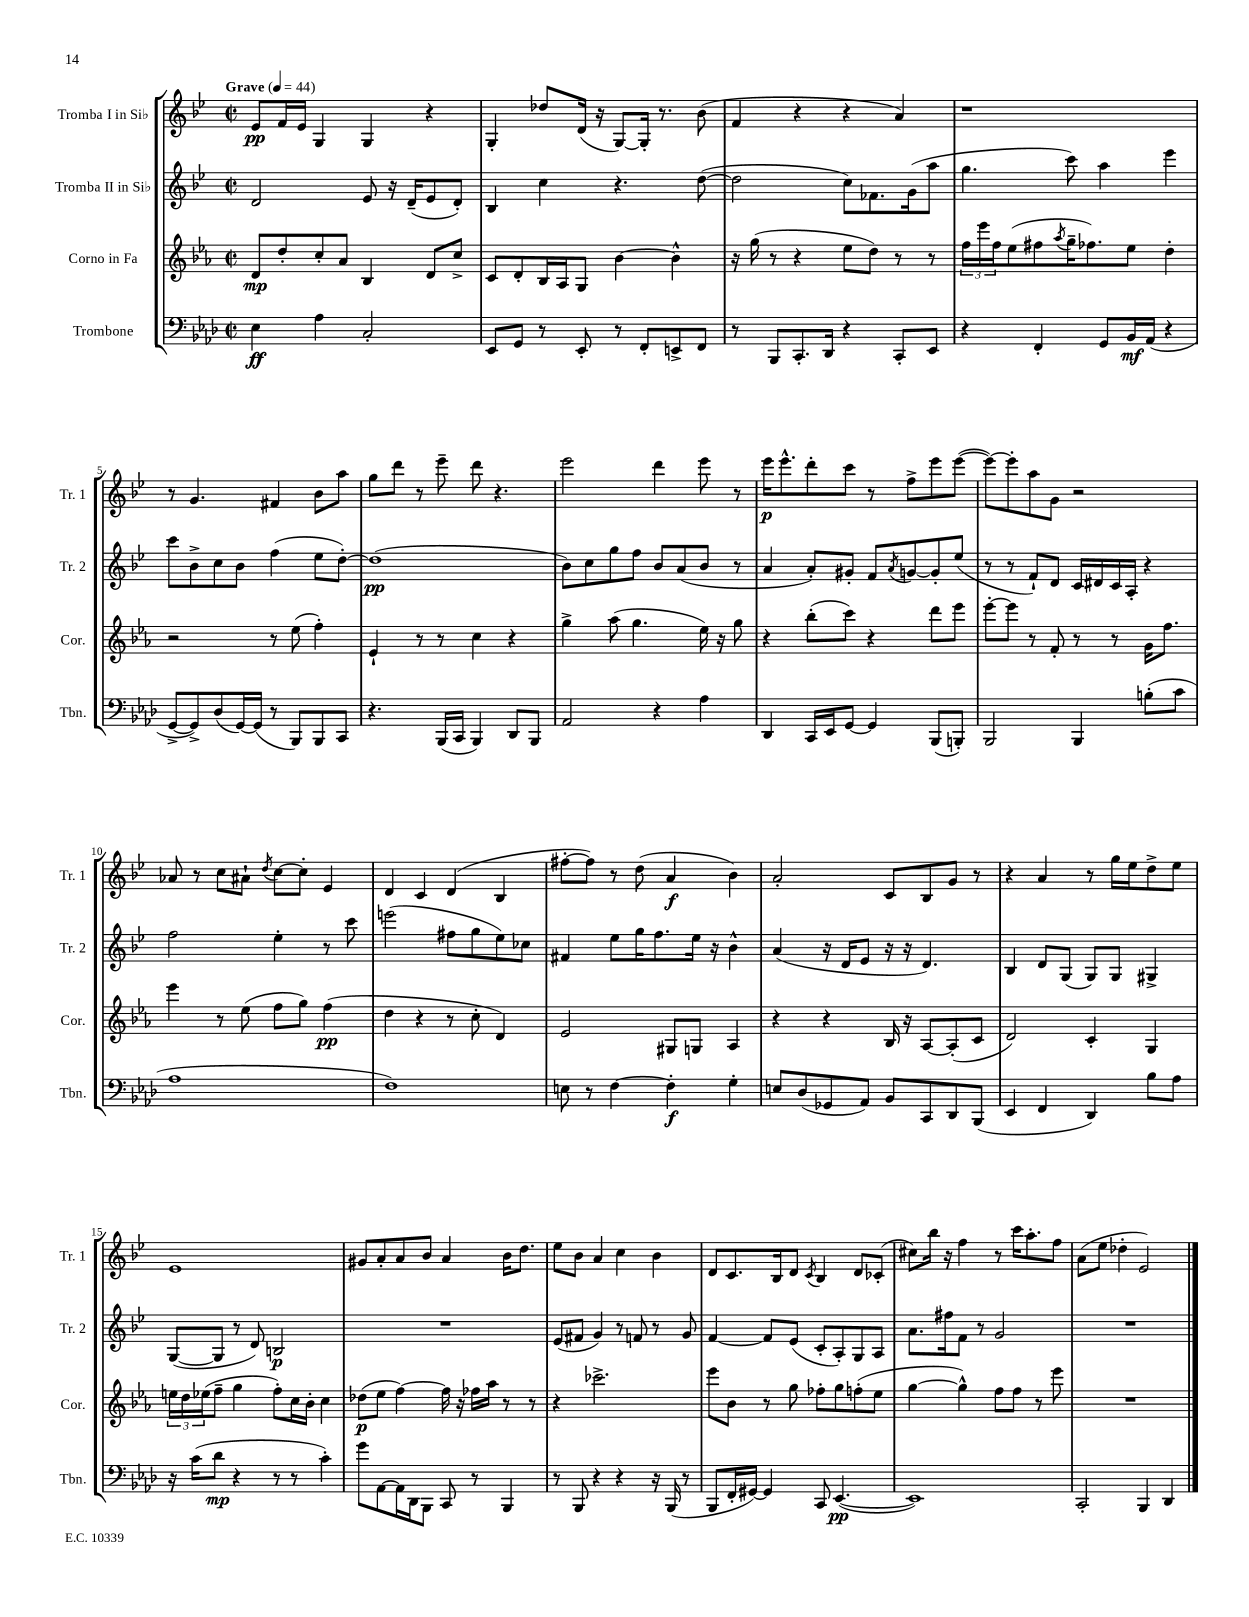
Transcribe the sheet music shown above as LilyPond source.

<<
\new StaffGroup <<
\new Staff = "s0" \with { instrumentName = "Tromba I in Sib" shortInstrumentName = "Tr. 1" } {
    \clef treble \key bes \major \defaultTimeSignature \time 2/2 \tempo "Grave" 4 = 44
    ees'8\pp f'16 ees'16 g4 g4 r4 |
    g4-. des''8 d'16( r16 g8~) g16-. r8. bes'8( |
    f'4 r4 r4 a'4) |
    r1 |
    r8 g'4. fis'4 bes'8 a''8 |
    g''8 d'''8 r8 ees'''8-- d'''8 r4. |
    ees'''2 d'''4 ees'''8 r8 |
    ees'''16\p ees'''8.-^ d'''8-. c'''8 r8 f''8-> ees'''8 ees'''8~( |
    ees'''8~) ees'''8-. a''8 g'8 r2 |
    aes'8 r8 c''8 ais'8-! \acciaccatura { d''8 } c''8~ c''8-. ees'4 |
    d'4 c'4 d'4( bes4 |
    fis''8~-. fis''8) r8 d''8( a'4\f bes'4) |
    a'2-. c'8 bes8 g'8 r8 |
    r4 a'4 r8 g''16 ees''16 d''8-> ees''8 |
    ees'1 |
    gis'8 a'8-. a'8 bes'8 a'4 bes'16 d''8. |
    ees''8 bes'8 a'4 c''4 bes'4 |
    d'8 c'8. bes16 d'8 \acciaccatura { c'8 } bes4 d'8 ces'8-.( |
    cis''8) bes''16 r16 f''4 r8 c'''16 a''8.-. f''8 |
    a'8( ees''8 des''4-. ees'2) \bar "|." |
}
\new Staff = "s1" \with { instrumentName = "Tromba II in Sib" shortInstrumentName = "Tr. 2" } {
    \clef treble \key bes \major \defaultTimeSignature \time 2/2
    d'2 ees'8 r16 d'16--( ees'8 d'8-.) |
    bes4 c''4 r4. d''8~( |
    d''2 c''8) fes'8. g'16( a''8 |
    g''4. c'''8) a''4 ees'''4 |
    c'''8 bes'8-> c''8 bes'8 f''4( ees''8 d''8~-.) |
    d''1\pp( |
    bes'8) c''8 g''8 f''8 bes'8 a'8( bes'8 r8 |
    a'4 a'8-.) gis'8-. f'8 \acciaccatura { a'8 } g'8~ g'8-. ees''8( |
    r8 r8 f'8-!) d'8 c'16 dis'16 c'16 a16-. r4 |
    f''2 ees''4-. r8 c'''8 |
    e'''2( fis''8 g''8 ees''8) ces''8 |
    fis'4 ees''8 g''16 f''8. ees''16 r16 bes'4-^ |
    a'4( r16 d'16 ees'8 r16 r16 d'4.) |
    bes4 d'8 g8( g8) g8 gis4-> |
    g8~( g8 r8 d'8) b2\p |
    R1 |
    ees'8( fis'8 g'4) r8 f'8 r8 g'8 |
    f'4~ f'8 ees'8( c'8-. a8-.) g8 a8 |
    a'8. fis''16 f'8 r8 g'2 |
    R1 \bar "|." |
}
\new Staff = "s2" \with { instrumentName = "Corno in Fa" shortInstrumentName = "Cor." } {
    \clef treble \key ees \major \defaultTimeSignature \time 2/2
    d'8\mp d''8-. c''8-. aes'8 bes4 d'8 c''8-> |
    c'8 d'8-. bes16 aes16 g8 bes'4~ bes'4-^ |
    r16 g''16( r8 r4 ees''8 d''8) r8 r8 |
    \tuplet 3/2 { f''16 ees'''16 f''16 } ees''8( fis''8 \acciaccatura { aes''8 } g''16-- fes''8.) ees''8 d''4-. |
    r2 r8 ees''8( f''4-.) |
    ees'4-! r8 r8 c''4 r4 |
    g''4-> aes''8( g''4. ees''16) r16 g''8 |
    r4 bes''8-.( c'''8) r4 d'''8 ees'''8 |
    ees'''8~-. ees'''8 r8 f'8-. r8 r8 g'16 f''8. |
    ees'''4 r8 ees''8( f''8 g''8) f''4\pp( |
    d''4 r4 r8 c''8-. d'4) |
    ees'2 gis8 g8 aes4 |
    r4 r4 bes16 r16 aes8~ aes8-.( c'8 |
    d'2) c'4-. g4 |
    \tuplet 3/2 { e''16 d''16 ees''16( } f''8-- g''4 f''8-.) c''16 bes'16-. c''4 |
    des''8\p( ees''8 f''4~) f''16 r16 fes''16 aes''16 r8 r8 |
    r4 ces'''2.-> |
    ees'''8 bes'8 r8 g''8 fes''8-. g''8 f''8-.( ees''8 |
    g''4~ g''4-^) f''8 f''8 r8 ees'''8 |
    R1 \bar "|." |
}
\new Staff = "s3" \with { instrumentName = "Trombone" shortInstrumentName = "Tbn." } {
    \clef bass \key aes \major \defaultTimeSignature \time 2/2
    ees4\ff aes4 c2-. |
    ees,8 g,8 r8 ees,8-. r8 f,8-. e,8-> f,8 |
    r8 bes,,8 c,8.-. des,16 r4 c,8-. ees,8 |
    r4 f,4-. g,8 bes,16\mf aes,16( r4 |
    g,8~-> g,8->) des8( g,16~) g,16( r8 bes,,8) bes,,8 c,8 |
    r4. bes,,16( c,16 bes,,4) des,8 bes,,8 |
    aes,2 r4 aes4 |
    des,4 c,16 ees,16 g,8~ g,4 bes,,8( b,,8-.) |
    bes,,2 bes,,4 b8-.( c'8 |
    aes1 |
    f1) |
    e8 r8 f4~ f4-.\f g4-. |
    e8 des8( ges,8 aes,8) bes,8 c,8 des,8 bes,,8( |
    ees,4 f,4 des,4) bes8 aes8 |
    r16 c'16( des'8\mp r4 r8 r8 c'4-.) |
    g'8 aes,8~ aes,16 des,16 bes,,8 c,8 r8 bes,,4 |
    r8 bes,,8 r4 r4 r16 bes,,16( r8 |
    bes,,8 f,16-. gis,16~) gis,4 c,8 ees,4.~\pp( |
    ees,1) |
    c,2-. bes,,4 des,4 \bar "|." |
}
>>
>>
